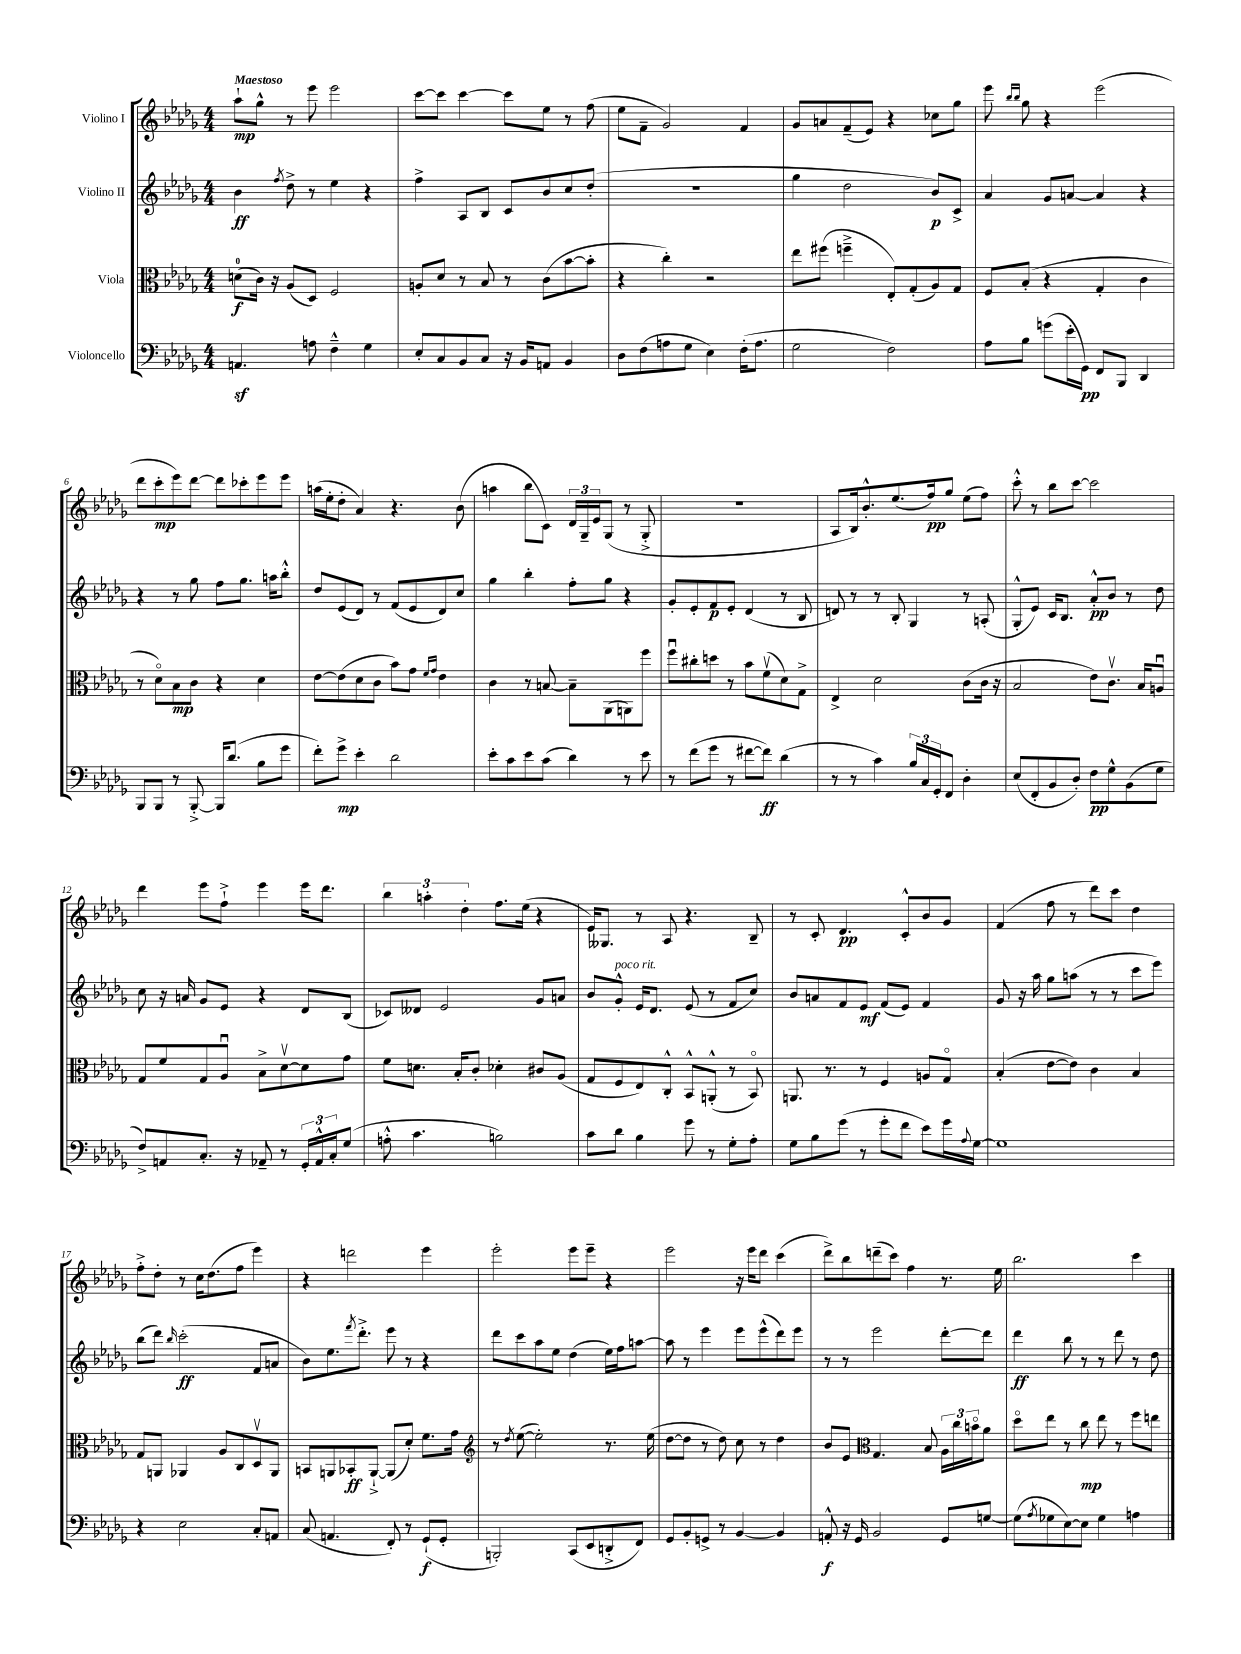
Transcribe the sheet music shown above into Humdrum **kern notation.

**kern	**kern	**kern	**kern
*staff4	*staff3	*staff2	*staff1
*clefF4	*clefC3	*clefG2	*clefG2
*k[b-e-a-d-g-]	*k[b-e-a-d-g-]	*k[b-e-a-d-g-]	*k[b-e-a-d-g-]
*M4/4	*M4/4	*M4/4	*M4/4
4.AA	(8d	4b-	8aa-`
.	16c)	.	8gg-^^
.	16r	.	.
.	.	8qff	.
.	(8A-	8dd-^	8r
8A	8D-)	8r	8eee-
4F~^^	2F	4ee-	2eee-
4G-	.	4r	.
=	=	=	=
8E-'	8A'	4ff^	[8ccc
8C	8d-	.	8ccc]
8BB-	8r	8A-	[4ccc
8C	8B-	8B-	.
16r	8r	8c	8ccc]
16BB-	.	.	.
8AA	(8c	8b-	8ee-
4BB-	[8b-	8cc	8r
.	8b-']	(8dd-'	(8ff
=	=	=	=
8D-	4r	1r	8ee-
(8F	.	.	8f~
8A	4cc')	.	2g-)
8G-	.	.	.
4E-)	2r	.	.
(16F'	.	.	4f
8.A	.	.	.
=	=	=	=
2G-	8ee-	4gg-	8g-
.	(8ff#	.	8a
.	4ff~^	2dd-	(8f~
.	.	.	8e-)
2F)	8E-')	.	4r
.	(8G-'	.	.
.	8A-)	8b-)	8cc-
.	8G-	8c^	8gg-
=	=	=	=
8A-	8F	4a-	8eee-
.	.	.	16qqbb-
.	.	.	16qqbb-
8B-	(8B-'	.	8gg-
(8g	4r	8g-	4r
16e-'	.	[8a	.
16GG-)	.	.	.
8FF	4G-'	4a]	(2eee-
8BBB-	.	.	.
4DD-	4c	4r	.
=	=	=	=
8BBB-	8r	4r	8ddd-
8BBB-	8d-o)	.	8ccc'
8r	8B-	8r	8eee-)
[8BBB-'^	8c	8gg-	[8ddd-
16BBB-]	4r	8ff	8ddd-]
(8.d-	.	.	.
.	.	8.gg-	8ccc-'
8B-	4d-	.	8eee-
.	.	16aa	.
8g-	.	8bb-'^^	8eee-
=	=	=	=
8f')	[8e-	8dd-	(16aa
.	.	.	16ee-'
8g-^	(8e-]	(8e-	8dd-'
4e-'	8d-	8d-)	4a-)
.	8c	8r	.
2d-	8b-)	(8f	4.r
.	8g-	8e-	.
.	16qqf	.	.
.	16qqg-	.	.
.	4e-	8d-)	.
.	.	8cc	(8b-
=	=	=	=
8e-'	4c	4gg-	4aa
8c	.	.	.
8e-	8r	4bb-'	8bb-
(8c	[8B	.	8c)
4d-)	8B~]	8ff'	24d-
.	.	.	24G-~
.	.	.	24e-
.	(8AA-	8gg-	(8G-
8r	8AA)	4r	8r
8e-	8ff	.	8G-'^
=	=	=	=
8r	8ffu	8g-'	1r
(8f	8cc#'	8e-'	.
8g-	8dd	8f	.
8r	8r	8e-'	.
[8f#	8b-	(4d-	.
8f#])	(8fv	.	.
(4d-	8d-)	8r	.
.	8G-^	8B-	.
=	=	=	=
8r	4E-^	8d)	8A-
8r	.	8r	16B-)
.	.	.	8.b-'^^
4c)	2d-	8r	.
.	.	8B-'	(8.ee-
24B-	.	4G-	.
24C	.	.	.
.	.	.	16ff)
24GG-'	.	.	.
8FF	.	.	8gg-
4D-'	(8c	8r	(8ee-
.	16c	(8A'	8ff)
.	16r	.	.
=	=	=	=
(8E-	2B-	8G-'^^	8ccc'^^
8FF'	.	8e-)	8r
8BB-	.	16c	8bb-
.	.	8.B-	.
8D-')	.	.	[8ccc
8F	8e-)	8a-'^^	2ccc]
8G-^^	8.cv	8b-	.
(8BB-	.	8r	.
.	16B-	.	.
8G-	8Au	8dd-	.
=	=	=	=
8F^)	8G-	8cc	4ddd-
8AA	8f	16r	.
.	.	16a	.
8.C'	8G-	8g-	8eee-
.	8A-u	8e-	8ff`^
16r	.	.	.
8AA-~	8B-^	4r	4eee-
8r	[8d-v	.	.
24GG-'	8d-]	8d-	16eee-
24AA-^^	.	.	.
.	.	.	8.ddd-
24C'	.	.	.
(8G-	8g-	(8B-	.
=	=	=	=
8A'^^	8f	8c-)	6bb-
4.c	8.d	8d--	.
.	.	.	6aa'
.	.	2e-	.
.	16B-'	.	.
.	.	.	6dd-'
.	8c'	.	.
2B)	4d-'	.	8.ff
.	.	.	(16ee-
.	8c#	8g-	4r
.	(8A-	8a	.
=	=	=	=
8c	8G-	8b-	16e-)
.	.	.	8.G--
8d-	8F	8g-'^^	.
4B-	8E-)	16e-	8r
.	.	8.d-	.
.	8C'^^	.	8A-
8g-	8BB-^^	(8e-	4.r
8r	(8AA'^^	8r	.
8G-'	8r	8f	.
8A-'	8BB-o)	8cc)	8B-~
=	=	=	=
8G-	8.AA	8b-	8r
8B-	.	8a	8c'
.	8.r	.	.
(8g-	.	8f	4.d-
8r	8r	8e-	.
8g-'	4F	(8f	.
8f	.	8e-)	8c'^^
8e-)	8A	4f	8b-
16g-	8G-o	.	8g-
8qqA-	.	.	.
[16G-	.	.	.
=	=	=	=
1G-]	(4B-'	8g-	(4f
.	.	16r	.
.	.	16aa-	.
.	[8e-	8gg-	8ff
.	8e-])	(8aa	8r
.	4c	8r	8ddd-)
.	.	8r	8ccc
.	4B-	8ccc	4dd-
.	.	8eee-)	.
=	=	=	=
4r	8G-	(8bb-	8ff'^
.	8AA	8ddd-)	8dd-'
.	.	16qqbb-	.
2E-	4AA-	(2ccc'	8r
.	.	.	16cc
.	.	.	(8.dd-
.	8A-	.	.
.	8C	.	8ff
8C'	8D-v	8f	4eee-)
8AA	8AA-	8a	.
=	=	=	=
(8C	8BB	8b-)	4r
4.AA	8AA	8.ee-	.
.	8BB-'	.	2ddd
.	.	8qfff	.
.	.	8.ddd-'^	.
.	[8AA`^	.	.
8FF')	(8AA]	8eee-	.
8r	8d-')	8r	.
(8GG-`	8.f	4r	4eee-
8GG-'	.	.	.
.	16g-	.	.
=	=	=	=
*	*clefG2	*	*
2BBB')	8r	8ddd-	2eee-'
.	8qdd-	.	.
.	([8ee-	8ccc	.
.	2ee-'])	8aa-	.
.	.	8ee-	.
(8CC	.	(4dd-	8eee-
8EE-	.	.	8eee-~
8DD'^	8.r	16ee-)	4r
.	.	16ff	.
8FF)	.	[8aa	.
.	(16ee-	.	.
=	=	=	=
8GG-	[8dd-	8aa]	2eee-
8BB-'	8dd-]	8r	.
8GG^	8r	4eee-	.
8r	8dd-)	.	.
[4BB-	8cc	8eee-	16r
.	.	.	16eee-
.	8r	(8eee-^^	8ddd-
4BB-]	4dd-	8ddd-)	(4ccc
.	.	8eee-	.
=	=	=	=
8AA'^^	8b-	8r	8ddd-^)
16r	8e-	8r	8bb-
16GG-	.	.	.
*	*clefC3	*	*
2BB-	4.G-	2eee-	(8ddd~
.	.	.	8ccc)
.	.	.	4ff
.	8B-	.	.
8GG-	24A-	[8ddd-'	8.r
.	24cc	.	.
.	24bo	.	.
[8G	8a-	8ddd-]	.
.	.	.	16ee-
=	=	=	=
(8G]	8dd-o	4ddd-	2.bb-
8qA-	.	.	.
8G-	8ee-	.	.
[8E-)	8r	8bb-	.
8E-]	8cc	8r	.
4G-	8ee-	8r	.
.	8r	8ddd-	.
4A	8ff	8r	4ccc
.	8ee	8dd-	.
==	==	==	==
*-	*-	*-	*-
